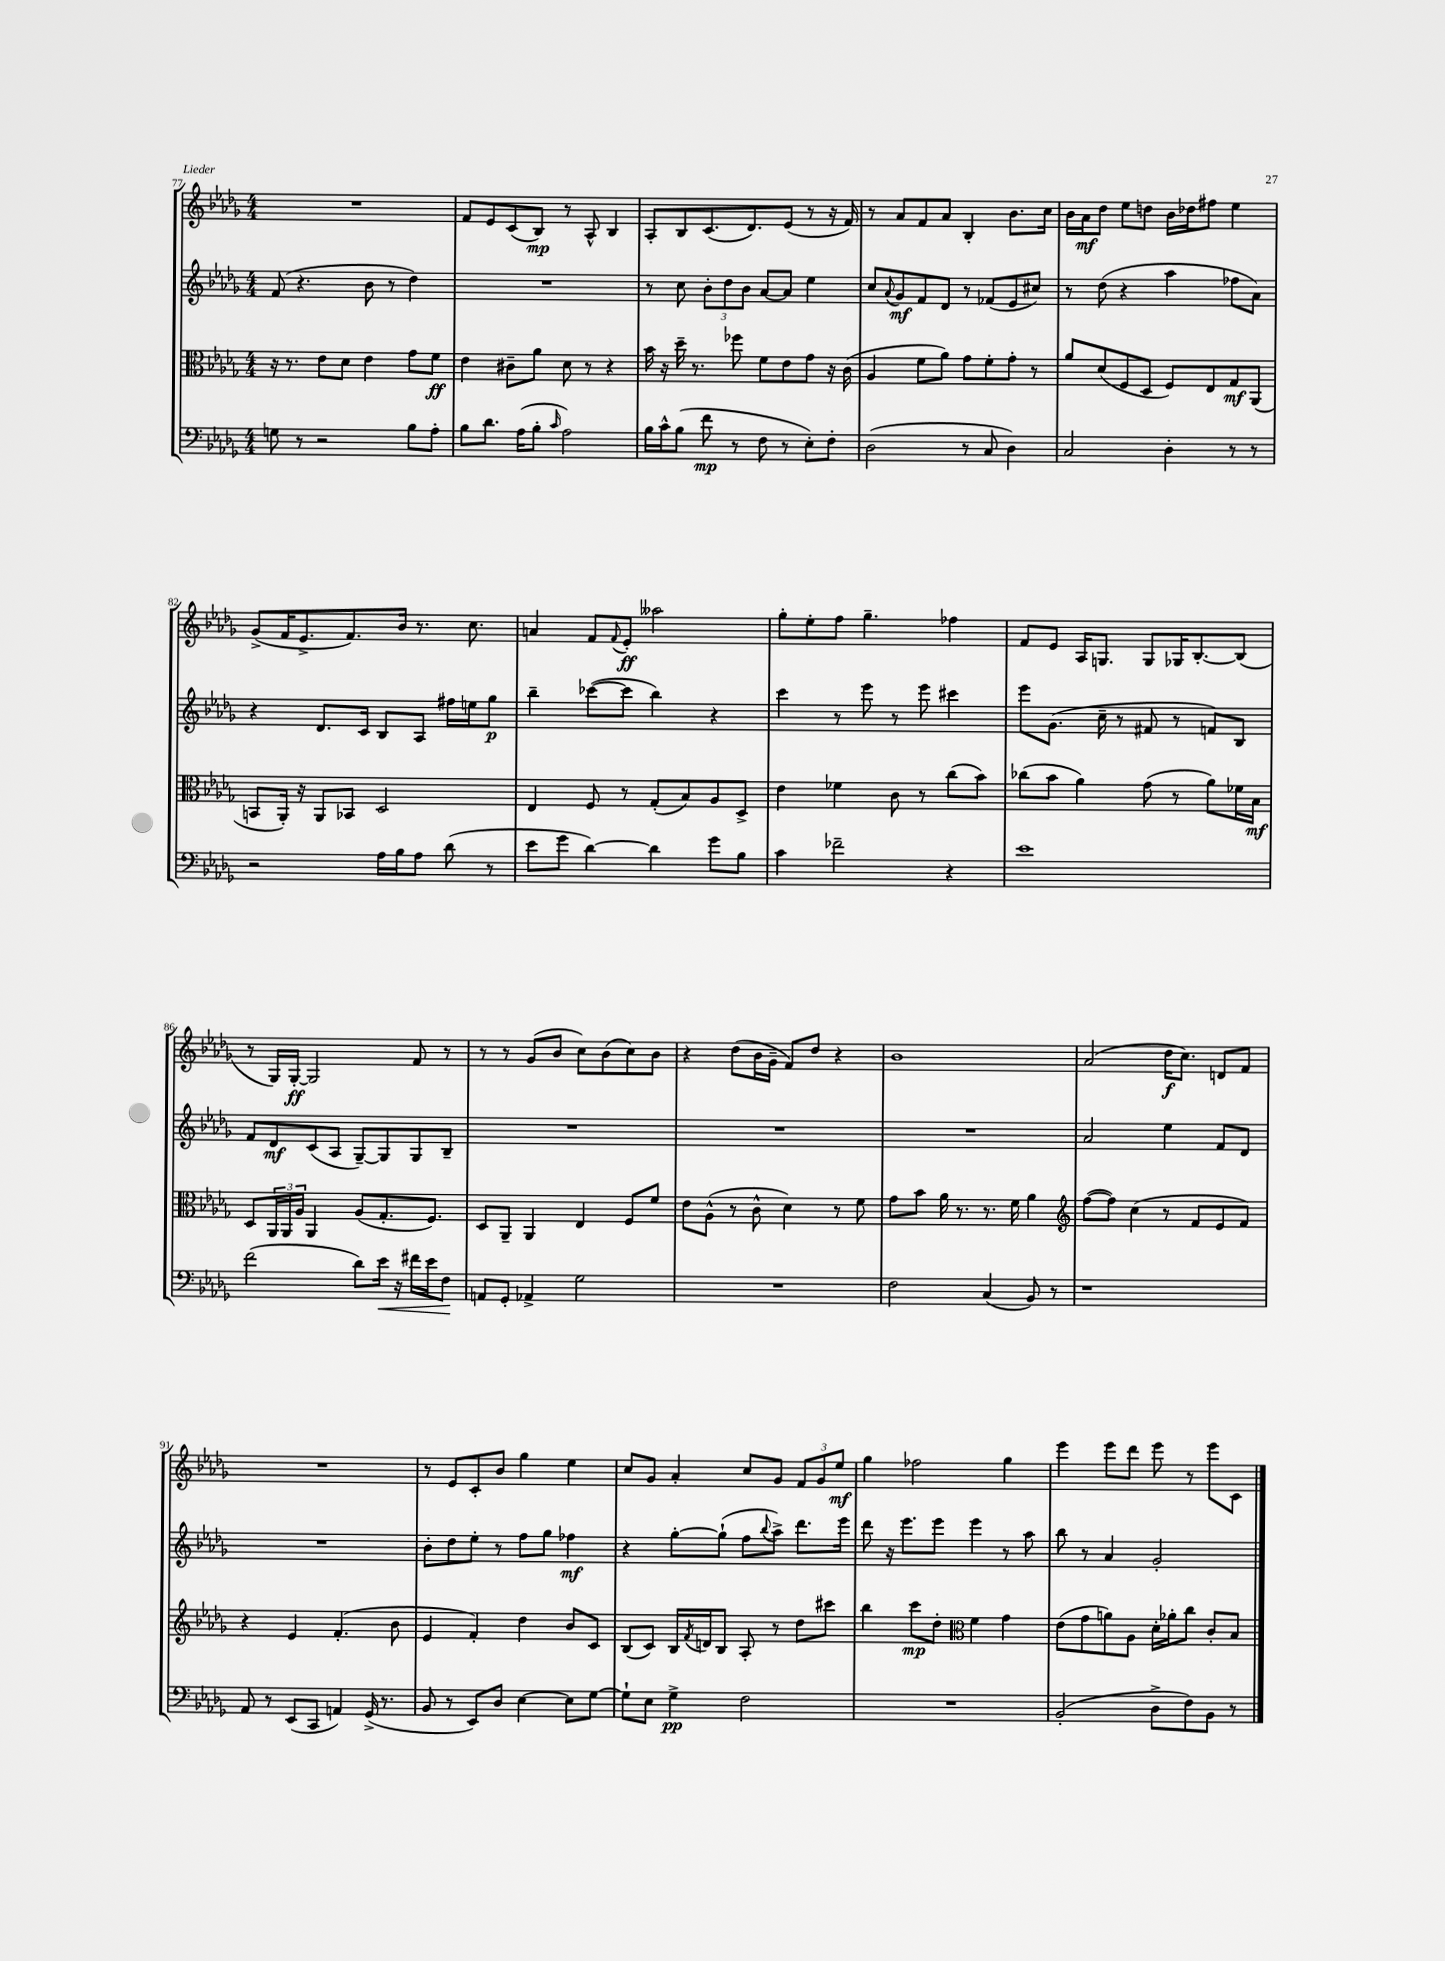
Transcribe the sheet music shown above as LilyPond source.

<<
\new StaffGroup <<
\new Staff = "s0" {
    \clef treble \key des \major \numericTimeSignature \time 4/4
    R1 |
    f'8 ees'8 c'8( bes8\mp) r8 aes8-^ bes4 |
    aes8-. bes8 c'8.( des'8.) ees'8( r8 r16 f'16) |
    r8 aes'8 f'8 aes'8 bes4-. bes'8. c''16 |
    bes'16 aes'16\mf des''8 ees''8 d''8 bes'16 des''16 fis''8 ees''4 |
    ges'8->( f'16 ees'8.-> f'8.) bes'16 r8. c''8. |
    a'4 f'8 \appoggiatura { f'8 } ees'8-.\ff aeses''2 |
    ges''8-. ees''8-. f''8 ges''4.-- fes''4 |
    f'8 ees'8 aes16 g8. g8 ges16 bes8.~-. bes8( |
    r8 ges16) ges16~-.\ff ges2 f'8 r8 |
    r8 r8 ges'8( bes'8 c''8) bes'8( c''8) bes'8 |
    r4 des''8( bes'16 ges'16-- f'8) des''8 r4 |
    bes'1 |
    aes'2( des''16\f c''8.) d'8 f'8 |
    R1 |
    r8 ees'8 c'8-. bes'8 ges''4 ees''4 |
    c''8 ges'8 aes'4-. c''8 ges'8 \tuplet 3/2 { f'8 ges'8 ees''8\mf } |
    ges''4 fes''2 ges''4 |
    ees'''4 ees'''8 des'''8 ees'''8 r8 ees'''8 c'8 \bar "|." |
}
\new Staff = "s1" {
    \clef treble \key des \major \numericTimeSignature \time 4/4
    f'8( r4. bes'8 r8 des''4) |
    R1 |
    r8 c''8 \tuplet 3/2 { bes'8-. des''8 bes'8 } aes'8~ aes'8 ees''4 |
    c''8 \appoggiatura { aes'8 } ges'8\mf f'8 des'8 r8 fes'8( ees'8 cis''8) |
    r8 des''8( r4 aes''4 fes''8 aes'8) |
    r4 des'8. c'16 bes8 aes8 fis''16 e''16 ges''8\p |
    bes''4-- ces'''8~( ces'''8 bes''4) r4 |
    c'''4 r8 ees'''8 r8 ees'''8 cis'''4 |
    ees'''8 ges'8.( c''16-- r8 fis'8 r8 f'8) bes8 |
    f'8 des'8\mf c'8( aes8 ges8~--) ges8 ges8 bes8-- |
    R1 |
    R1 |
    R1 |
    aes'2 ees''4 f'8 des'8 |
    R1 |
    bes'8-. des''8 ees''8-. r8 f''8 ges''8 fes''4\mf |
    r4 ges''8~-. ges''8-!( f''8 \appoggiatura { bes''8 } aes''8->) des'''8. ees'''16 |
    des'''8 r16 ees'''8. ees'''8 ees'''4 r8 aes''8 |
    bes''8 r8 aes'4 ges'2-. \bar "|." |
}
\new Staff = "s2" {
    \clef alto \key des \major \numericTimeSignature \time 4/4
    r16 r8. ees'8 des'8 ees'4 ges'8 f'8\ff |
    ees'4 cis'8-- aes'8 des'8 r8 r4 |
    bes'16 r16 des''16-- r8. fes''8 f'8 ees'8 ges'8 r16 c'16( |
    aes4 f'8 aes'8) ges'8 f'8-. ges'8-. r8 |
    aes'8 des'8( f8 des8 f8) ees8 ges8\mf aes,8( |
    b,8 aes,16-.) r16 aes,8 bes,8 des2 |
    ees4 f8 r8 ges8-.( bes8) aes8 des8-> |
    ees'4 fes'4 c'8 r8 c''8( bes'8) |
    ces''8( bes'8 aes'4) ges'8( r8 aes'8) fes'16 bes16\mf |
    des8 \tuplet 3/2 { aes,16 aes,16 aes16 } aes,4 aes8( ges8.-. f8.) |
    des8 aes,8-- aes,4 ees4 f8 f'8 |
    ees'8 aes8-^( r8 c'8-^ des'4) r8 f'8 |
    ges'8 bes'8 aes'16 r8. r8. f'16 aes'4 |
    \clef treble f''8~( f''8) c''4( r8 f'8 ees'8 f'8) |
    r4 ees'4 f'4.-.( bes'8 |
    ees'4 f'4-.) des''4 bes'8 c'8 |
    bes8( c'8) bes16 \acciaccatura { f'8 } d'16 bes8 aes8-. r8 des''8 cis'''8 |
    bes''4 c'''8\mp des''8-. \clef alto f'4 ges'4 |
    ees'8( ges'8 a'8) aes8 des'16-. aes'16-. c''8 c'8-. bes8 \bar "|." |
}
\new Staff = "s3" {
    \clef bass \key des \major \numericTimeSignature \time 4/4
    g8 r8 r2 bes8 aes8-. |
    bes8 des'8. aes16( bes8-. \grace { c'16 } aes2) |
    bes16 c'16-^ bes8( f'8\mp r8 f8 r8 ees8-.) f8-. |
    des2( r8 c8 des4) |
    c2 des4-. r8 r8 |
    r2 aes16 bes16 aes8 des'8( r8 |
    ees'8 ges'8 des'4~) des'4 ges'8 bes8 |
    c'4 fes'2-- r4 |
    ees'1 |
    f'2( des'8) ees'16\< r16 fis'16 ees'16 f8\! |
    a,8 ges,8-. aes,4-> ges2 |
    R1 |
    f2 c4( bes,8) r8 |
    r1 |
    aes,8 r8 ees,8( c,8 a,4) ges,16->( r8. |
    bes,8 r8 ees,8) des8 ees4~ ees8 ges8~ |
    ges8-! ees8 ges4->\pp f2 |
    R1 |
    bes,2-.( des8-> f8) bes,8 r8 \bar "|." |
}
>>
>>
\layout { \context { \Score currentBarNumber = #77 } }
